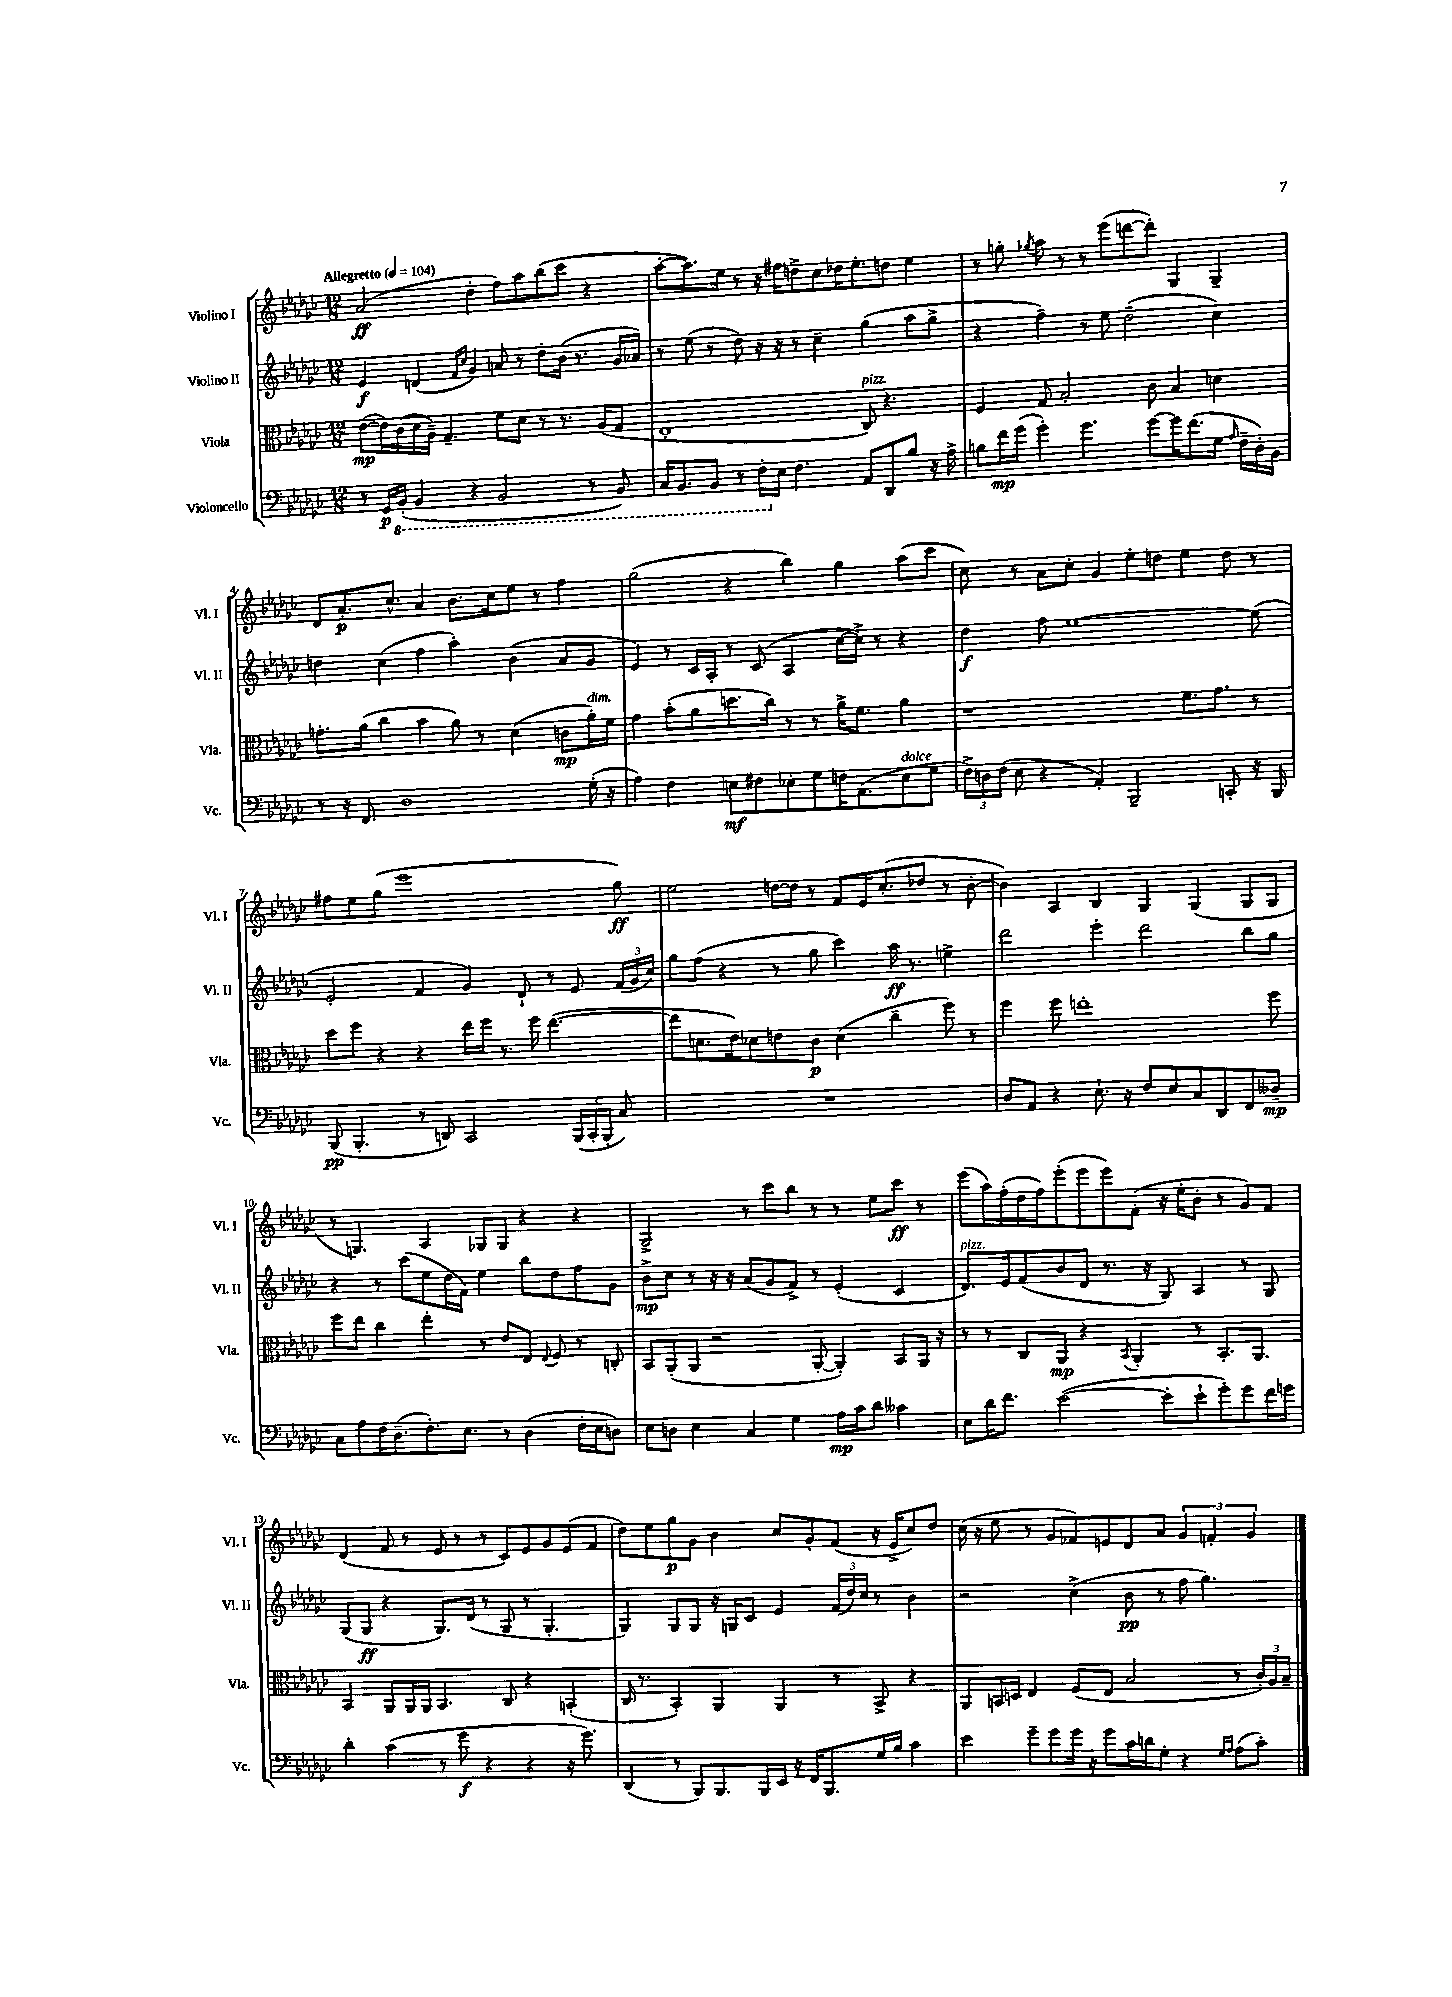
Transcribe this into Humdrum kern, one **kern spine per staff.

**kern	**kern	**kern	**kern
*staff4	*staff3	*staff2	*staff1
*clefF4	*clefC3	*clefG2	*clefG2
*k[b-e-a-d-g-c-]	*k[b-e-a-d-g-c-]	*k[b-e-a-d-g-c-]	*k[b-e-a-d-g-c-]
*M12/8	*M12/8	*M12/8	*M12/8
*MM104	*MM104	*MM104	*MM104
8r	([8e-	4e-	(2a-
16GG-	16e-])	.	.
(16BBB-'	(16c-	.	.
4BBB-	16d-	(4d	.
.	16A-~)	.	.
.	4.G-~	.	.
.	.	16qqf	.
.	.	16qqcc-	.
4r	.	4g-)	4dd-'
2BBB-	8f	8a	8ff)
.	8d-	8r	8aa-
.	8r	8dd-'	(8bb-
.	8.r	(16b-	8ccc-
.	.	8.r	.
8r	.	.	4r
.	(16A-	.	.
8BBB-)	8G-	16g-	.
.	.	16a-)	.
=	=	=	=
16CC-	1E-'	8r	[8aa-'
8.BBB-	.	.	.
.	.	(8ee-	8.aa-])
8BBB-	.	8r	.
.	.	.	16ee-
8r	.	8dd-)	8r
16FF'	.	16r	16r
16E-	.	16r	16ff#
4.F	.	8r	8dd^
.	.	4cc-~	8cc-
.	.	.	16dd-
.	.	.	8.ee-'
8AA-	8C-)	(4gg-	.
8DD-	4.r	.	8dd
8B-	.	8aa-	4ee-
16r	.	8gg-^	.
16A-^	.	.	.
=	=	=	=
8B	4F	4r	8r
16f	.	.	8gg'
(16g-	.	.	.
.	.	.	8qgg-
4g-')	8G-	4ff~)	8aa-
.	2B-'	.	8r
4.g-	.	8r	8r
.	.	8ee-	(8eee-
.	.	(2dd-~	[8ddd
[8g-	8c-	.	8ddd'])
16g-]	4B-	.	4G-
(8.f	.	.	.
16G-	4d	4cc-)	4G-~
16qqA-	.	.	.
16F~	.	.	.
16D-')	.	.	.
16BB-	.	.	.
=	=	=	=
8r	8.g'	4dd	8d-
16r	.	.	8.a-'
8.FF	(16a-	.	.
.	4cc-	(4cc-	.
.	.	.	8.cc-^^
1D-	.	.	.
.	4b-	4ff	4a-
.	8a-)	4aa-')	8.b-
.	8r	.	.
.	.	.	16cc-
.	(4d-	(4b-	8ee-
.	.	.	8r
.	8c	8a-	4ff
(16G-'	16a-')	8g-	.
16r	16f	.	.
=	=	=	=
4A-)	4g-	4e-)	(2gg-
4F	(8b-'	8r	.
.	8a-	16c-	.
.	.	16A-'	.
8E	8.dd	8r	4r
8F#	.	(8c-	.
.	16cc-)	.	.
8E-'	8r	4A-	4bb-)
8G-	8r	.	.
16F	16a-^	[16cc-	4gg-
(8.AA-	8.f	16cc-^])	.
.	.	8r	.
8E-	4a-	4r	(8aa-
8G-	.	.	8ccc-
=	=	=	=
24F^)	1r	4dd-	8cc-)
24D	.	.	.
(24F	.	.	.
8E-	.	.	8r
4r	.	8ff	8a-
.	.	[1ee-	8cc-'
4AA-')	.	.	4g-
2BBB-~	.	.	8ee-'
.	.	.	8dd
.	8.f	.	4ee-
.	8.g-	.	.
8CC'	.	.	8dd
16r	8r	(8ee-]	8r
16BBB-	.	.	.
=	=	=	=
(8BBB-	8dd-	2e-'	8ff#
4.BBB-'	8ff	.	8ee-
.	4r	.	(8gg-
.	.	.	1eee-
8r	4r	4f	.
8DD)	.	.	.
2CC-	16ee-	4g-)	.
.	16ff	.	.
.	8.r	.	.
.	.	8d-`	.
.	16ff	.	.
.	([4.ee-	8r	.
(24BBB-	.	8e-	.
24CC-'	.	.	.
24BBB-'	.	.	.
8C-)	.	(24f	8gg-)
.	.	24g-	.
.	.	24cc-)	.
=	=	=	=
1.r	8ee-]	8gg-	2ee-
.	8.d	(8ff	.
.	.	4r	.
.	16e-)	.	.
.	8d-	.	.
.	8e	8r	[16dd
.	.	.	16dd]
.	8c-	8gg-	8r
.	(4d-	4ccc-)	8f
.	.	.	16e-
.	.	.	(8.cc-'
.	4cc-~	16aa-	.
.	.	8.r	.
.	.	.	8dd-
.	8ff)	4ee^	8r
.	8r	.	[8b-'
=	=	=	=
8D-	4ff	2ddd-	4b-])
8AA-	.	.	.
4r	8ff	.	4A-
.	1ee'	.	.
8.E-`	.	4eee-'	4B-
16r	.	.	.
8F	.	2ddd-	4G-
8E-	.	.	.
8C-	.	.	(4G-
8DD-	.	.	.
8FF	.	8bb-	8G-
8D--~	8ff	8gg-	8G-
=	=	=	=
8C-	8ff	4r	8r
8A-	8ee-	.	4.G)
16F	4cc-	8r	.
(8.D-~	.	.	.
.	.	(8ccc-	.
8.F')	4ee-'	8ee-	4A-
.	.	16dd-	.
8.E-	.	16f)	.
.	8r	4ee-	8G-
8r	8e-	.	8G-
(4D-	8E-	8bb-	4r
.	8qqE-	.	.
.	8F	8dd-	.
16F'	8r	8ff	4r
16E-	.	.	.
8D)	8C'	8g-	.
=	=	=	=
8E-	8BB-	8b-^	2G-^
8D	(8AA-'	8cc-	.
4E-	8AA-	8r	.
.	2r	16r	.
.	.	16r	.
4C-	.	(8a-	8r
.	.	8g-	8ccc-
4G-	.	8f^)	8bb-
.	[8AA-'	8r	8r
16A-	4AA-'])	(4e-'	8r
16c-	.	.	.
8d-	.	.	8ee-
4c--	8BB-	4c-	8ccc-
.	16AA-	.	8r
.	16r	.	.
=	=	=	=
8E-	8r	8.d-)	(8eee-
16d-	8r	.	16aa-)
8.f	.	16e-	(16ff'
.	8C-	(8f	16dd-
.	.	.	16ff)
([2e-	8AA-	8b-	(8eee-'
.	4r	8d-	8eee-
.	.	8.r	8eee-)
.	8qBB-	.	.
.	4AA-'	.	(8f'
.	.	16r	.
8e-']	.	8G-)	16r
.	.	.	16ee-'
8e-`	8r	4A-	8b-'
8g-')	8.BB-'	.	8r
8g-	.	8r	8g-)
.	8.AA-	.	.
16f	.	8G-	8f
16g	.	.	.
=	=	=	=
4d-'	4BB-	(8G-	(4d-
.	.	8G-	.
(4c-	8AA-	4r	8f
.	16AA-	.	8r
.	16AA-	.	.
8r	4.BB-	8.G-)	8e-
8g-	.	.	8r
.	.	(16d-	.
4r	.	8r	8r
.	8C-	8G-	8c-)
4r	4r	8r	8e-
.	.	4.G-'	8g-
16r	(4BB'	.	(8e-
8.g-)	.	.	.
.	.	.	8f
=	=	=	=
(4DD-	16C-	4G-)	8dd-)
.	8.r	.	.
.	.	.	8ee-
8r	4BB-')	8G-	8gg-
8BBB-)	.	8G-	8g-
8.BBB-	4AA-	16r	4b-
.	.	16G	.
.	.	8c-	.
16BBB-	.	.	.
16EE-	4AA-	4e-	8cc-
16r	.	.	.
16FF	.	.	8g-'
8.BBB-	.	.	.
.	8r	(24f	(8f
.	.	24dd-)	.
.	.	24cc-	.
16G-	8BB-^	8r	16r
16B-	.	.	16e-^
4c-	4r	4b-	8cc-)
.	.	.	8dd-
=	=	=	=
4e-	8AA-	2r	(16cc-
.	.	.	16r
.	16BB	.	8ee-
.	16D	.	.
8g-~	4E-	.	8r
8g-	.	.	8g-
16g-	(8F	(4cc-^	8f-)
16r	.	.	.
8g-	8E-	.	8e
16c-	2B-	8b-	8d-
16d	.	.	.
8G-'	.	8r	8a-
4r	.	8ff	6g-
.	.	4.gg-)	.
.	.	.	6f'
16qqG-	.	.	.
16qqA-	.	.	.
(8A-	8r	.	.
.	.	.	6g-
8c-')	24c-')	.	.
.	24A-	.	.
.	24B-~	.	.
==	==	==	==
*-	*-	*-	*-
